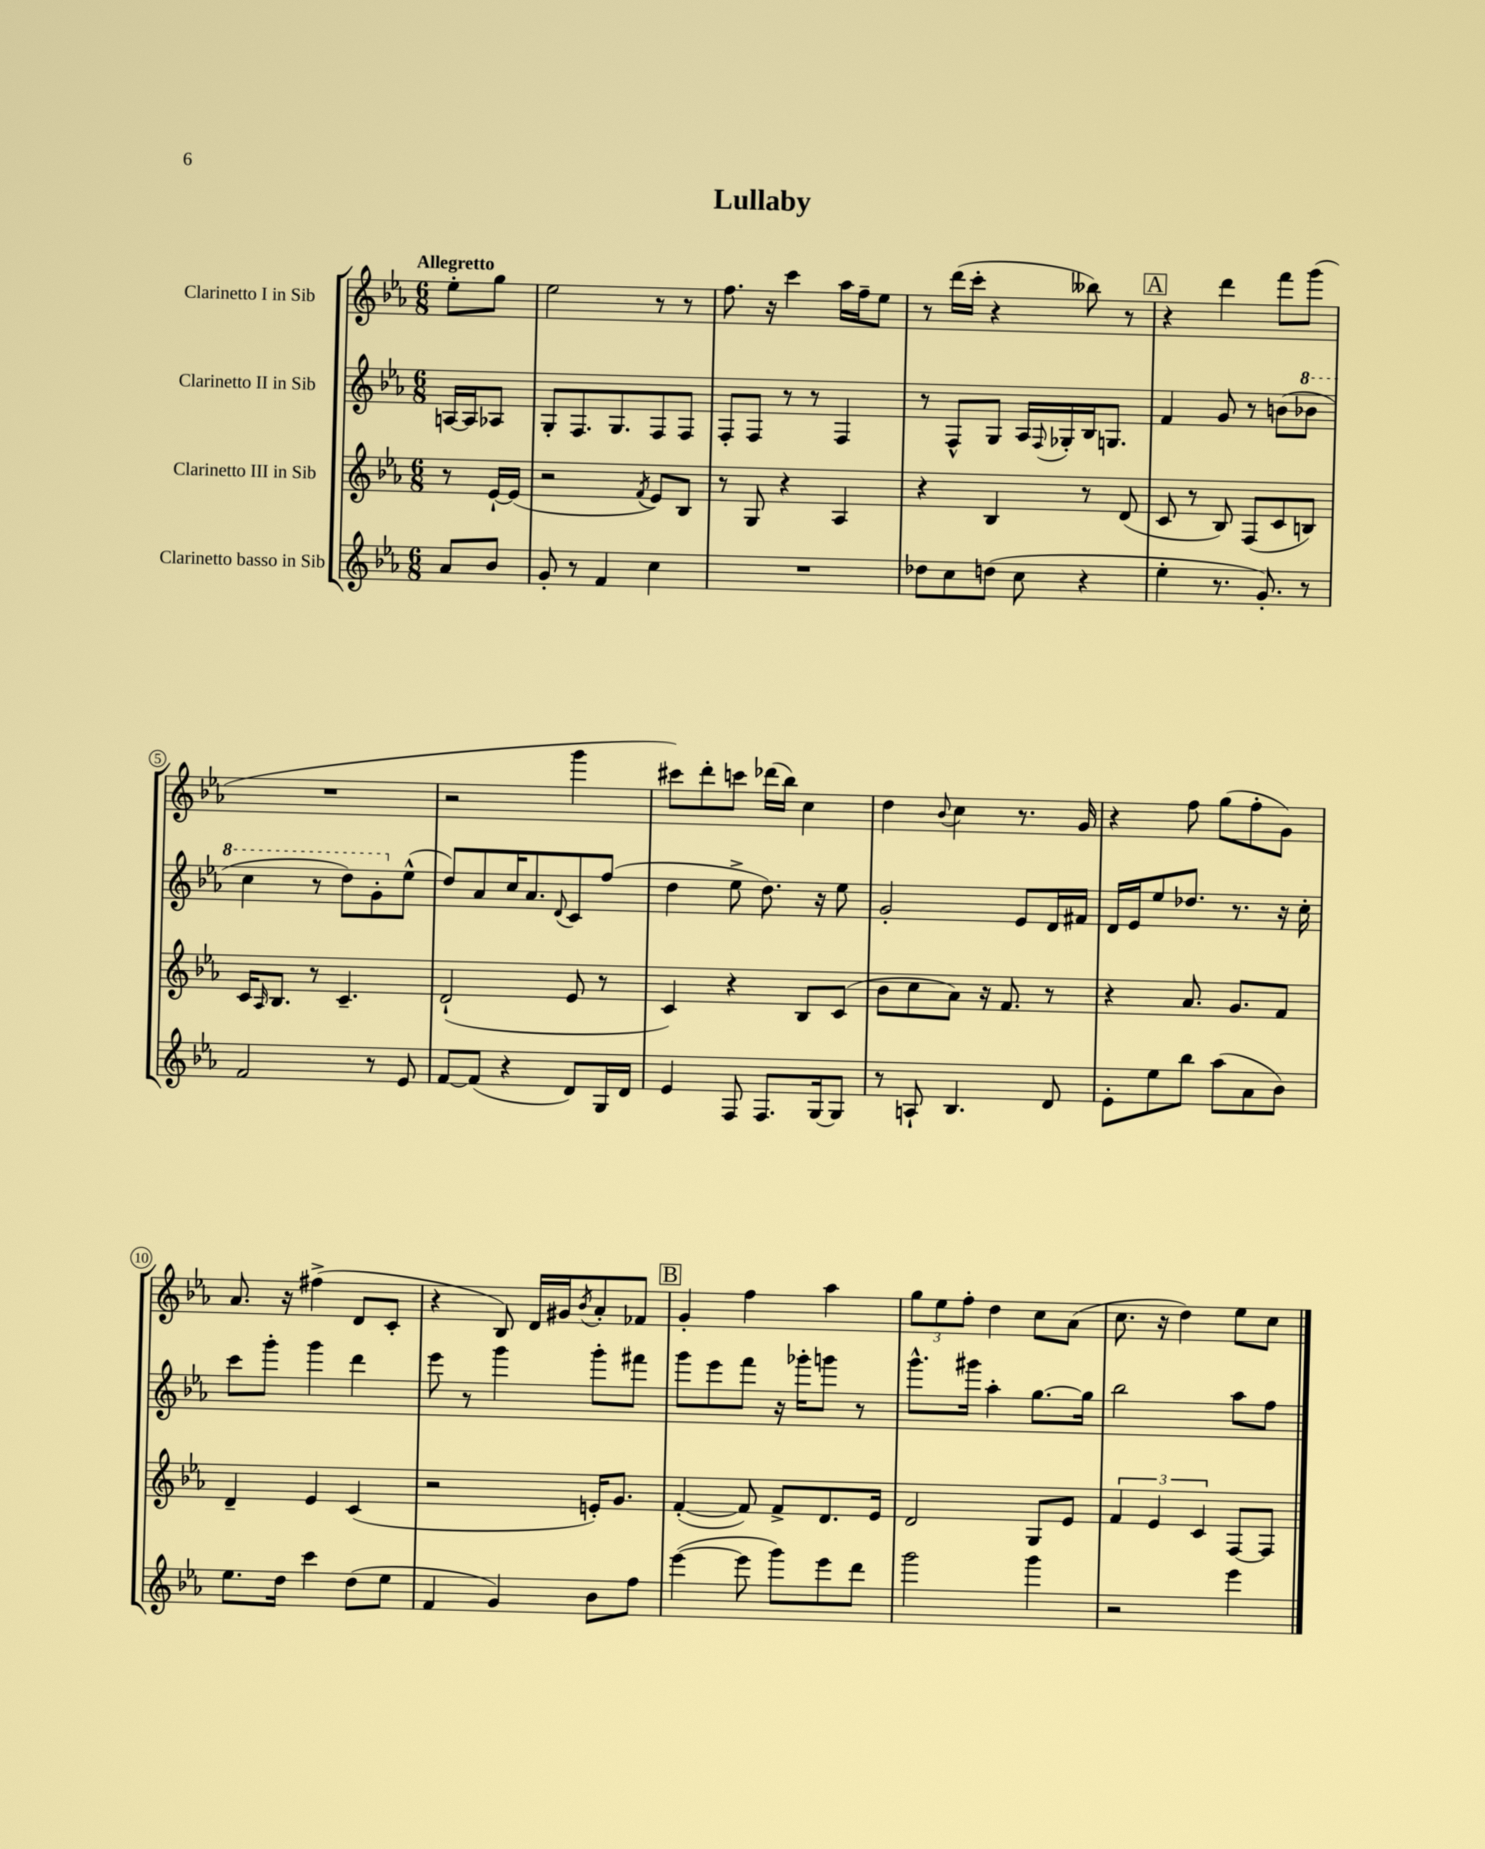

**kern	**kern	**kern	**kern
*part4	*part3	*part2	*part1
*staff4	*staff3	*staff2	*staff1
*I"Clarinetto basso in Sib	*I"Clarinetto III in Sib	*I"Clarinetto II in Sib	*I"Clarinetto I in Sib
*clefG2	*clefG2	*clefG2	*clefG2
*k[b-e-a-]	*k[b-e-a-]	*k[b-e-a-]	*k[b-e-a-]
*M6/8	*M6/8	*M6/8	*M6/8
=	=	=	=
!	!	!	!LO:TX:a:B:t=Allegretto
8a-/L	8r	[16An/LL	8ee-'\L
.	.	16A/J]	.
8b-/J	[16e-`/LL	8A-X/J	8gg\J
.	(16e-/JJ]	.	.
=1	=1	=1	=1
8g'/	2r	8G'/L	2ee-\
8r	.	8.F/	.
4f/	.	.	.
.	.	8.G/	.
.	8qf/	.	.
4cc\	8e-/L)	8F/	8r
.	8B-/J	8F/J	8r
=2	=2	=2	=2
2.r	8r	8F'/L	8.ff\
.	8G/	8F/J	.
.	.	.	16r
.	4r	8r	4ccc\
.	.	8r	.
.	4A-/	4F/	16aa-\LL
.	.	.	16ff~\J
.	.	.	8ee-\J
=3	=3	=3	=3
8dd-X\L	4r	8r	8r
8cc\	.	8F^^/L	(16ddd\LL
.	.	.	16ccc'\JJ
(8ddn\J	4B-/	8G/J	4r
8cc\	.	16A-/LL	.
.	.	8qqF/	.
.	.	16G-X'/	.
4r	8r	16B-/J	8bb--X\)
.	.	8.Gn/J	.
.	(8d/	.	8r
!!LO:REH:place=s1:t=A
=4	=4	=4	=4
4ee-'\	8c/	4f/	4r
.	8r	.	.
8.r	8B-/)	8g/	4ddd\
.	(8F/L	8r	.
8.g'/)	.	.	.
.	8c/	(8bn\L	8fff\L
*	*	*8va	*
8r	8Bn/J)	8bb-X\J	(8ggg\J
!!LO:LB:g=z
=5	=5	=5	=5
2f/	16c/KL	4ccc\	2.r
.	16qqA-/	.	.
.	8.B-/J	.	.
.	8r	8r	.
.	4.c~/	8ddd\L)	.
8r	.	8gg'\	.
*	*	*X8va	*
8e-/	.	(8ee-^^\J	.
=6	=6	=6	=6
[8f/L	(2d`/	8dd/L)	2r
(8f/J]	.	8a-/	.
4r	.	16cc/K	.
.	.	8.a-/	.
.	.	8qqd/	.
8d/L)	8e-/	8c/	4ggg\
16G/L	8r	(8ff/J	.
16d/JJ	.	.	.
=7	=7	=7	=7
4e-/	4c/)	4dd\	8ccc#X\L)
.	.	.	8ddd'\
8F/	4r	8ee-^\	8cccn\J
8.F/L	.	8.dd\)	(16ddd-X\LL
.	.	.	16bb-\JJ)
.	8B-/L	.	4cc\
[16G/k	.	16r	.
8G/J]	(8c/J	8ee-\	.
=8	=8	=8	=8
8r	8b-\L	2g'/	4dd\
8An`/	8cc\	.	.
.	.	.	8qqb-/
4.B-/	8a-\J)	.	4cc\
.	16r	.	.
.	8.f/	.	.
.	.	8e-/L	8.r
8d/	8r	16d/L	.
.	.	16f#X/JJ	16g/
=9	=9	=9	=9
8e-'\L	4r	16d/LL	4r
.	.	16e-/J	.
8ee-\	.	8ee-/	.
8bb-\J	8.a-/	8.dd-X/J	8ff\
(8aa-\L	.	.	(8gg\L
.	8.g/L	8.r	.
8a-\	.	.	8ff'\
8b-\J)	8f/J	16r	8g\J)
.	.	16cc'\	.
!!LO:LB:g=z
=10	=10	=10	=10
8.ee-\L	4d~/	8ccc\L	8.a-/
.	.	8ggg'\J	.
16dd\Jk	.	.	16r
4ccc\	4e-/	4ggg\	(4ff#X^\
(8dd\L	(4c/	4ddd\	8d/L
8ee-\J	.	.	8c'/J
=11	=11	=11	=11
4f/	2r	8eee-\	4r
.	.	8r	.
4g/)	.	4ggg\	8B-/)
.	.	.	16d/LL
.	.	.	16g#X/J
.	.	.	8qb-/
8b-\L	16en'/KL)	8ggg'\L	8a-'/
.	8.g/J	.	.
8ff\J	.	8fff#X\J	8f-X/J
!!LO:REH:place=s1:t=B
=12	=12	=12	=12
([4eee-\	([4f'/	8ggg\L	4g'/
.	.	8eee-\	.
8eee-\]	8f/])	8fff\J	4ff\
8ggg\L)	8f^/L	16r	.
.	.	16ggg-X'\KL	.
8eee-\	8.d/	8gggn\J	4aa-\
8ddd\J	.	8r	.
.	16e-/Jk	.	.
=13	=13	=13	=13
2ggg\	2d/	8.ggg^^\L	12gg\L
.	.	.	12ee-\
.	.	.	12ff'\J
.	.	16ggg#X\Jk	.
.	.	4aa-'\	4dd\
4ggg\	8G/L	[8.gg\L	8cc\L
.	8e-/J	.	(8a-\J
.	.	16gg\Jk]	.
=14	=14	=14	=14
2r	6f/	2bb-\	8.cc\
.	6e-/	.	.
.	.	.	16r
.	.	.	4dd\)
.	6c/	.	.
4eee-\	[8F/L	8aa-\L	8ee-\L
.	8F/J]	8ff\J	8cc\J
==	==	==	==
*-	*-	*-	*-
